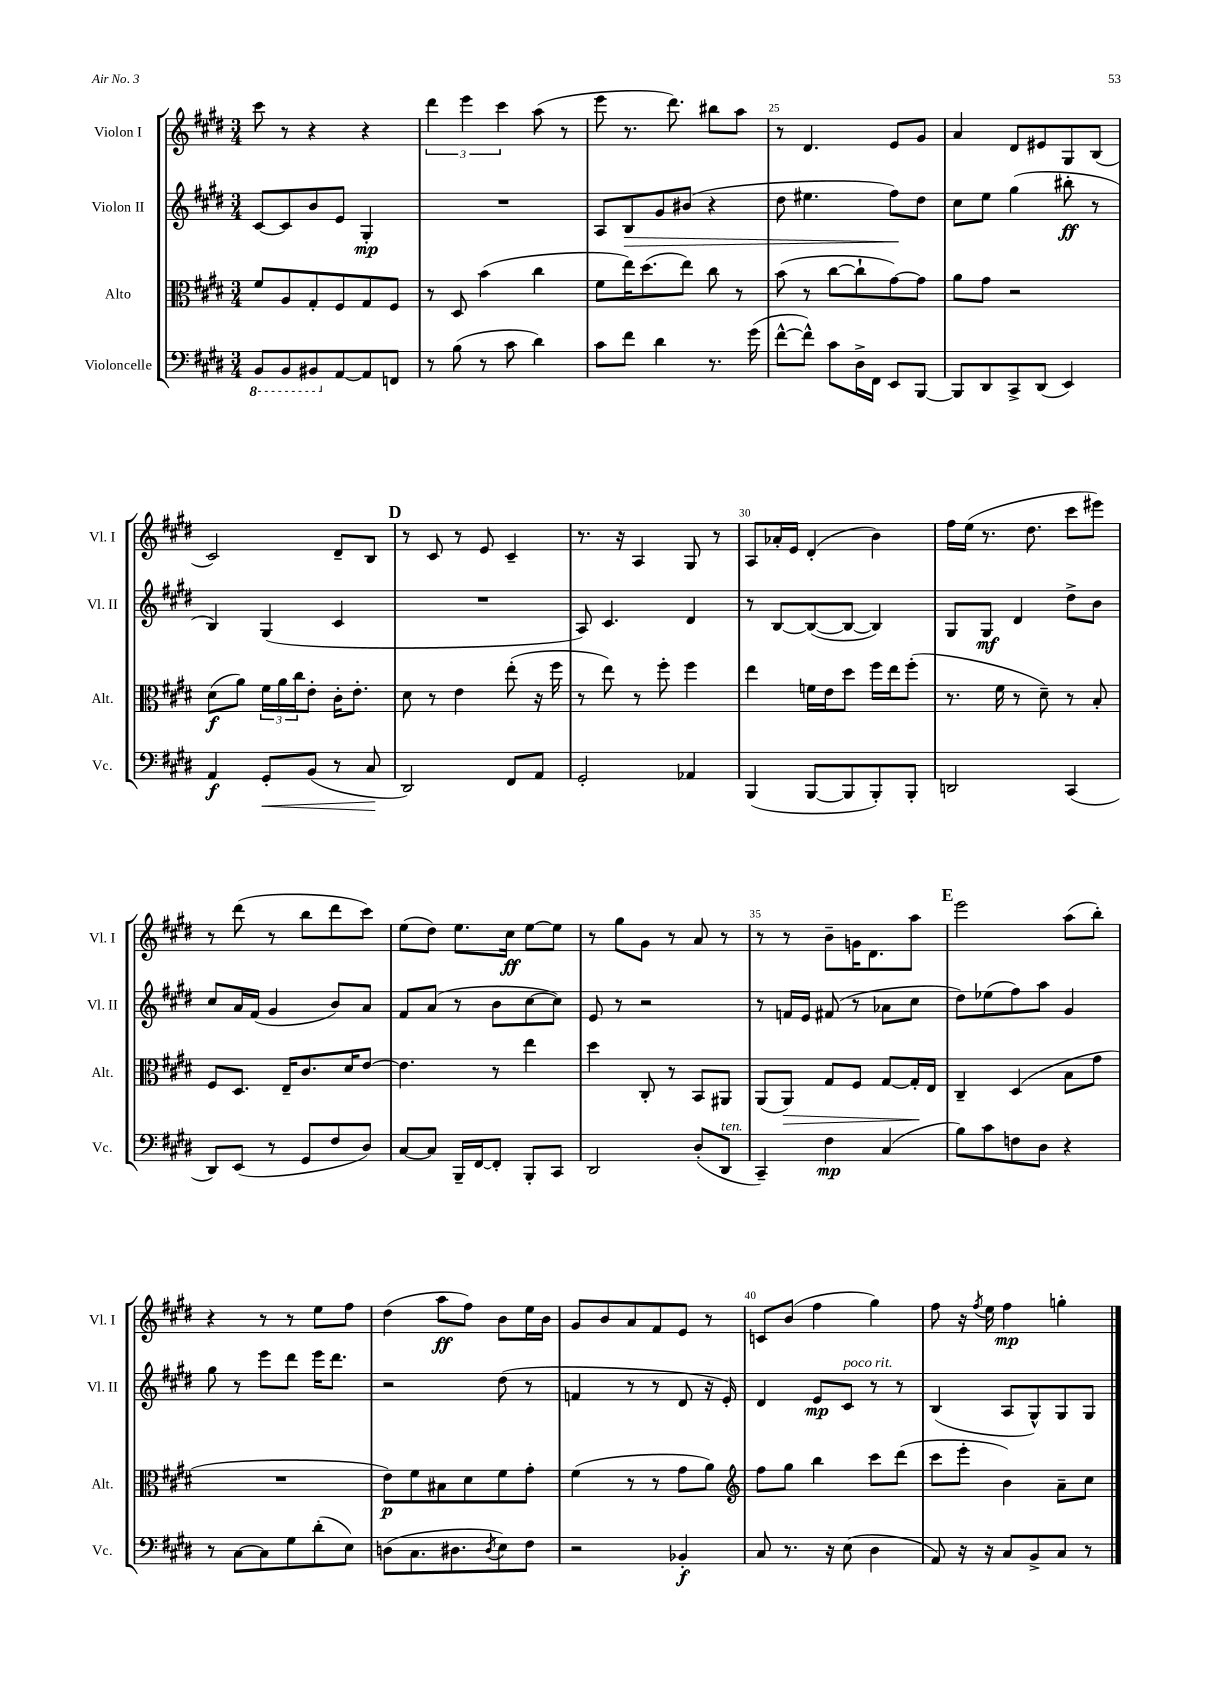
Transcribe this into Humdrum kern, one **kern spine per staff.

**kern	**kern	**kern	**kern
*staff4	*staff3	*staff2	*staff1
*clefF4	*clefC3	*clefG2	*clefG2
*k[f#c#g#d#]	*k[f#c#g#d#]	*k[f#c#g#d#]	*k[f#c#g#d#]
*M3/4	*M3/4	*M3/4	*M3/4
8BBB/L	8f#/L	[8c#/L	8ccc#\
8BBB/	8A/	8c#/]	8r
8BBB#/	8G#'/	8b/	4r
[8AA/	8F#/	8e/J	.
8AA/]	8G#/	4G#'/	4r
8FF/J	8F#/J	.	.
=	=	=	=
8r	8r	2.r	6ddd#\
(8B\	8D#/	.	.
.	.	.	6eee\
8r	(4b\	.	.
.	.	.	6ccc#\
8c#\	.	.	.
4d#\)	4cc#\	.	(8aa\
.	.	.	8r
=	=	=	=
8c#\L	8f#\L	8A/L	8eee\
8f#\J	16ee\K)	8B/	8.r
.	(8.dd#\	.	.
4d#\	.	8g#/	.
.	.	.	8.ddd#\)
.	8ee\J)	(8b#/J	.
8.r	8cc#\	4r	8bb#\L
.	8r	.	8aa\J
(16g#\	.	.	.
=	=	=	=
[8f#^^\L	(8b\	8dd#\	8r
8f#^^\]J)	8r	4.ee#\	4.d#/
8c#\L	[8cc#\L	.	.
16D#^\L	8cc#`\]	.	.
16FF#\JJ	.	.	.
8EE/L	[8g#\)	8ff#\L)	8e/L
[8BBB/J	8g#\]J	8dd#\J	8g#/J
=	=	=	=
8BBB/]L	8a\L	8cc#\L	4a/
8DD#/	8g#\J	8ee\J	.
8CC#^/	2r	(4gg#\	8d#/L
(8DD#/J	.	.	8e#/
4EE/)	.	8bb#'\	8G#/
.	.	8r	(8B/J
=	=	=	=
4AA/	(8d#\L	4B/)	2c#/)
.	8a\J)	.	.
8GG#'/L	24f#\LL	(4G#/	.
.	24a\	.	.
.	24cc#\J	.	.
(8BB/J	8e'\J	.	.
8r	16c#'\LK	4c#/	8d#~/L
.	8.e'\J	.	.
8C#/	.	.	8B/J
=	=	=	=
2DD#/)	8d#\	2.r	8r
.	8r	.	8c#/
.	4e\	.	8r
.	.	.	8e/
8FF#/L	(8ee'\	.	4c#~/
8AA/J	16r	.	.
.	16ff#\	.	.
=	=	=	=
2GG#'/	8r	8A/)	8.r
.	8ee\)	4.c#/	.
.	.	.	16r
.	8r	.	4A/
.	8ff#'\	.	.
4AA-/	4ff#\	4d#/	8G#/
.	.	.	8r
=	=	=	=
(4BBB/	4ee\	8r	8A/L
.	.	[8B/L	16a-'/L
.	.	.	16e/JJ
[8BBB/L	16f\LL	(8B/_	(4d#'/
.	16e\J	.	.
8BBB/]	8dd#\J	8B/_J	.
8BBB'/)	16ff#\LL	4B/])	4b\)
.	16ee\J	.	.
8BBB'/J	(8ff#'\J	.	.
=	=	=	=
2DD/	8.r	8G#/L	16ff#\LL
.	.	.	(16ee\JJ
.	.	8G#/J	8.r
.	16f#\	.	.
.	8r	4d#/	.
.	.	.	8.dd#\
.	8d#~\)	.	.
(4CC#/	8r	8dd#^\L	8ccc#\L
.	8B'/	8b\J	8eee#\J)
=	=	=	=
8DD#/L)	8F#/L	8cc#/L	8r
(8EE/J	8.D#/J	16a/L	(8ddd#\
.	.	(16f#/JJ	.
8r	.	4g#/	8r
.	16E~/LK	.	.
8GG#/L	8.c#/	.	8bb\L
8F#/	.	8b/L)	8ddd#\
.	16d#/K	.	.
8D#/J)	[8e/J	8a/J	8ccc#\J)
=	=	=	=
[8C#/L	4.e\]	8f#/L	(8ee\L
8C#/]J	.	(8a/J	8dd#\J)
16BBB~/LL	.	8r	8.ee\L
[16FF#/J	.	.	.
8FF#'/]J	8r	8b\L	.
.	.	.	16cc#\Jk
8BBB'/L	4ee\	[8cc#\	[8ee\L
8CC#/J	.	8cc#\]J)	8ee\]J
=	=	=	=
2DD#/	4dd#\	8e/	8r
.	.	8r	8gg#\L
.	8C#'/	2r	8g#\J
.	8r	.	8r
(8D#'/L	8BB/L	.	8a/
8DD#/J	8AA#/J	.	8r
=	=	=	=
4CC#~/)	(8AA/L	8r	8r
.	8AA/J)	16f/LL	8r
.	.	16e/JJ	.
4F#\	8G#/L	(8f#/	8b~\L
.	8F#/J	8r	16g\K
.	.	.	8.d#\
(4C#/	[8G#/L	8a-\L	.
.	16G#'/]L	8cc#\J	8aa\J
.	16E/JJ	.	.
=	=	=	=
8B\L)	4C#~/	8dd#\L)	2eee\
8c#\	.	(8ee-\	.
8F\	(4D#/	8ff#\)	.
8D#\J	.	8aa\J	.
4r	8B\L	4g#/	(8aa\L
.	8g#\J	.	8bb'\J)
=	=	=	=
8r	2.r	8gg#\	4r
[8C#\L	.	8r	.
8C#\]	.	8eee\L	8r
8G#\	.	8ddd#\J	8r
(8d#'\	.	16eee\LK	8ee\L
.	.	8.ddd#\J	.
8E\J)	.	.	8ff#\J
=	=	=	=
(8D\L	8e\L)	2r	(4dd#\
8.C#\	8f#\	.	.
.	8B#\	.	8aa\L
8.D#\	.	.	.
.	8d#\	.	8ff#\J)
8qD#/	.	.	.
8E\)	8f#\	(8dd#\	8b\L
8F#\J	8g#'\J	8r	16ee\L
.	.	.	16b\JJ
=	=	=	=
2r	(4f#\	4f/	8g#/L
.	.	.	8b/
.	8r	8r	8a/
.	8r	8r	8f#/
4BB-'/	8g#\L	8d#/	8e/J
.	8a\J)	16r	8r
.	.	16e'/)	.
=	=	=	=
*	*clefG2	*	*
8C#/	8ff#\L	4d#/	8c/L
8.r	8gg#\J	.	(8b/J
.	4bb\	8e/L	4ff#\
16r	.	.	.
(8E\	.	8c#/J	.
4D#\	8ccc#\L	8r	4gg#\)
.	(8ddd#\J	8r	.
=	=	=	=
8AA/)	8ccc#\L	(4B/	8ff#\
16r	8eee'\J	.	16r
.	.	.	8qff#/
16r	.	.	16ee\
8C#/L	4b\)	8A/L	4ff#\
8BB^/	.	8G#^^/)	.
8C#/J	8a~\L	8G#/	4gg'\
8r	8cc#\J	8G#/J	.
==	==	==	==
*-	*-	*-	*-
